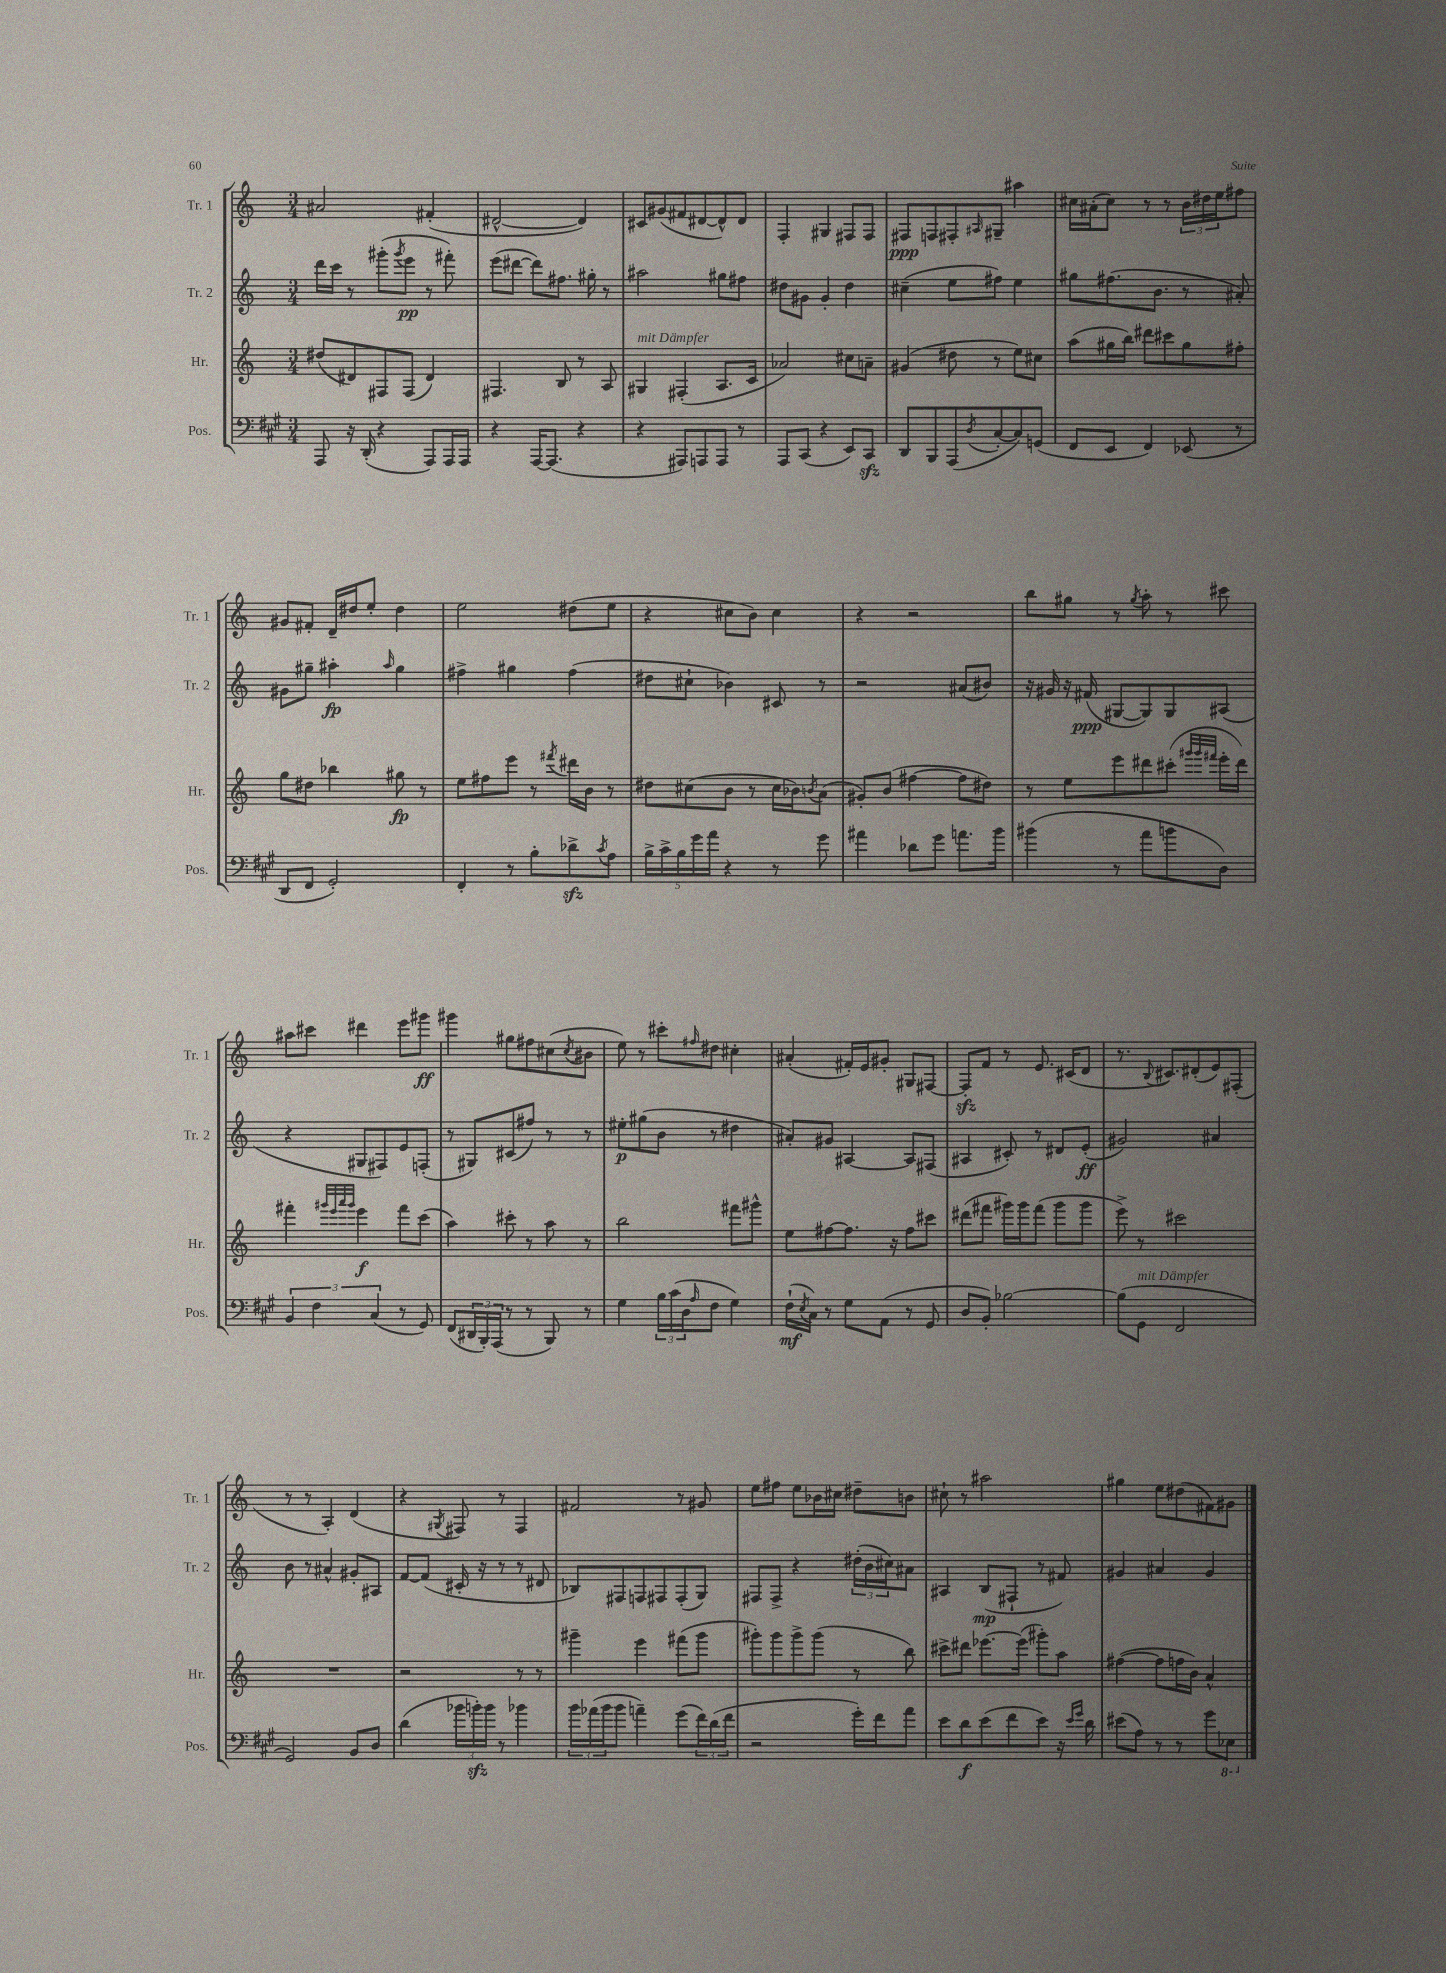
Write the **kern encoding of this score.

**kern	**dynam	**kern	**dynam	**kern	**dynam	**kern	**dynam
*part4	*part4	*part3	*part3	*part2	*part2	*part1	*part1
*staff4	*staff4	*staff3	*staff3	*staff2	*staff2	*staff1	*staff1
*I"Pos.	*	*I"Hr.	*	*I"Tr. 2	*	*I"Tr. 1	*
*I'Pos.	*	*I'Hr.	*	*I'Tr. 2	*	*I'Tr. 1	*
*clefF4	*	*clefG2	*	*clefG2	*	*clefG2	*
*k[f#c#g#]	*	*k[]	*	*k[]	*	*k[]	*
*M3/4	*	*M3/4	*	*M3/4	*	*M3/4	*
=82	=82	=82	=82	=82	=82	=82	=82
8AAA/	.	(8dd#X/L	.	16ddd\LL	.	2a#X/	.
.	.	.	.	16ccc\JJ	.	.	.
16r	.	8d#X/)	.	8r	.	.	.
(16DD'/	.	.	.	.	.	.	.
4r	.	8F#X/	.	(8ggg#X'\L	.	.	.
.	.	.	.	8qggg#/	.	.	.
.	.	(8F#/J	.	8eee\J	pp	.	.
8AAA/L)	.	4d#/)	.	8r	.	(4f#X'/	.
16AAA/L	.	.	.	8fff#X'\)	.	.	.
16AAA/JJ	.	.	.	.	.	.	.
=83	=83	=83	=83	=83	=83	=83	=83
4r	.	4.F#X/	.	(8eee\L	.	[2d#X^^/	.
.	.	.	.	[8ddd#X\J	.	.	.
[16AAA/KL	.	.	.	8ddd#\L])	.	.	.
(8.AAA/J]	.	.	.	.	.	.	.
.	.	8B/	.	8.ff#X\J	.	.	.
4r	.	8r	.	.	.	4d#/])	.
.	.	.	.	16gg#X'\	.	.	.
.	.	8A/	.	8r	.	.	.
=84	=84	=84	=84	=84	=84	=84	=84
!	!	!LO:TX:a:i:t=mit Dämpfer	!	!	!	!	!
4r	.	4G#X/	.	2aa#X\	.	8c#X/L	.
.	.	.	.	.	.	(8g#X/	.
8AAA#X/L)	.	(4F#X'/	.	.	.	8f#X/	.
8AAAn/	.	.	.	.	.	[8d#X/	.
8AAA/J	.	8.A/L	.	8gg#X\L	.	8d#^^/])	.
8r	.	.	.	8ff#X\J	.	8d#/J	.
.	.	16c/Jk	.	.	.	.	.
=85	=85	=85	=85	=85	=85	=85	=85
8AAA/L	.	2a-X/)	.	8dd#X\L	.	4F'/	.
(8CC#/J	.	.	.	8g#X\J	.	.	.
4r	.	.	.	4g#'/	.	4G#X/	.
8EE/L)	.	8cc#X\L	.	4dd#\	.	8F#X/L	.
8CC#zz/J	.	8an~\J	.	.	.	8F#/J	.
=86	=86	=86	=86	=86	=86	=86	=86
8DD/L	.	(4g#X/	.	(4cc#X~\	.	8F#X/L	ppp
8BBB/	.	.	.	.	.	8Fn/	.
(8AAA/	.	8dd#X\	.	8ee\L	.	8F#X'/	.
8qD/	.	.	.	.	.	16qqA#X/	.
[8C#'/	.	8r	.	8ff#X\J)	.	8G#X~/J	.
8C#/])	.	8ee\L)	.	4ee\	.	4aa#X\	.
(8GGn/J	.	8cc#X\J	.	.	.	.	.
=87	=87	=87	=87	=87	=87	=87	=87
8FF#/L	.	(8aa\L	.	8gg#X\L	.	16cc#X\LL	.
.	.	.	.	.	.	(16a#X'\J	.
8EE/J	.	16gg#X\L	.	(8.ff#X\	.	8cc#\J)	.
.	.	16bb\JJ)	.	.	.	.	.
4FF#/)	.	8ddd#X\L	.	.	.	8r	.
.	.	.	.	8.b\J	.	.	.
.	.	8ccc#X\	.	.	.	8r	.
(8EE-X/	.	8gg#\	.	8r	.	24b\LL	.
.	.	.	.	.	.	24dd#X\	.
.	.	.	.	.	.	24ee\J	.
8r	.	8ff#X'\J	.	8a#X'/)	.	8ff#X\J	.
!!LO:LB:g=z
=88	=88	=88	=88	=88	=88	=88	=88
8DD/L	.	8gg\L	.	8g#X\L	.	8g#X/L	.
8FF#/J	.	8dd#X\J	.	8gg#X~\J	.	8f#X'/J	.
2GG#'/)	.	4bb-X\	.	4aa#X'\	fp	16d~/LL	.
.	.	.	.	.	.	16dd#X/J	.
.	.	.	.	.	.	8ee'/J	.
.	.	.	.	16qqaa#/	.	.	.
.	.	8gg#X\	fp	4gg#\	.	4dd#\	.
.	.	8r	.	.	.	.	.
=89	=89	=89	=89	=89	=89	=89	=89
4FF#'/	.	8ee\L	.	4ff#X^\	.	2ee\	.
.	.	8ff#X\	.	.	.	.	.
8r	.	8eee\J	.	4gg#X\	.	.	.
8B'\L	.	8r	.	.	.	.	.
.	.	8qfff#X/	.	.	.	.	.
8d-Xzz^\	.	16ddd#X\LL	.	(4ff#\	.	(8dd#X\L	.
.	.	16b\JJ	.	.	.	.	.
8qc#/	.	.	.	.	.	.	.
8A\J	.	8r	.	.	.	8ee\J	.
=90	=90	=90	=90	=90	=90	=90	=90
20B^\LL	.	8dd#X\L	.	8dd#X\L	.	4r	.
20c#^\	.	.	.	.	.	.	.
20B\	.	.	.	.	.	.	.
.	.	(8cc#X\	.	8cc#X`\J	.	.	.
20g#\	.	.	.	.	.	.	.
20a\JJ	.	.	.	.	.	.	.
4r	.	8b\J	.	4b-X\)	.	8cc#X\L	.
.	.	8r	.	.	.	8b\J)	.
8r	.	16cc#\LL	.	8c#X/	.	4cc#\	.
.	.	16b-X\J)	.	.	.	.	.
.	.	8qbn/	.	.	.	.	.
8g#\	.	(8a\J	.	8r	.	.	.
=91	=91	=91	=91	=91	=91	=91	=91
4a#X\	.	8g#X'/L)	.	2r	.	4r	.
.	.	(8b/J	.	.	.	.	.
8d-X\L	.	[4ff#X\	.	.	.	2r	.
8g#\J	.	.	.	.	.	.	.
8.an\L	.	8ff#\L]	.	(8a#X/L	.	.	.
.	.	8dd#X\J)	.	8b#X/J)	.	.	.
16b\Jk	.	.	.	.	.	.	.
=92	=92	=92	=92	=92	=92	=92	=92
(4b#X\	.	8r	.	16r	.	8bb\L	.
.	.	.	.	16g#X/	.	.	.
.	.	8ee\L	.	16r	.	8gg#X\J	.
.	.	.	.	(16f#X/	ppp	.	.
8r	.	8eee\	.	[8G#X/L	.	8r	.
.	.	.	.	.	.	8qgg#/	.
8a\L	.	8ddd#X\	.	8G#/])	.	8aa'\	.
8bn\	.	(8ccc#X'\J	.	8G#/	.	8r	.
.	.	32qqggg#X/LLL	.	.	.	.	.
.	.	32qqggg#/	.	.	.	.	.
.	.	32qqfff#X/JJJ	.	.	.	.	.
8D\J)	.	16eee'\LL	.	(8A#X/J	.	8ccc#X\	.
.	.	16ddd#\JJ)	.	.	.	.	.
!!LO:LB:g=z
=93	=93	=93	=93	=93	=93	=93	=93
6BB/	.	4fff#X'\	.	4r	.	8aa#X\L	.
.	.	.	.	.	.	8ccc#X\J	.
6F#\	.	.	.	.	.	.	.
.	.	32qqggg#X/LLL	.	.	.	.	.
.	.	32qqeee/	.	.	.	.	.
.	.	32qqaaa/	.	.	.	.	.
.	.	32qqggg#/JJJ	.	.	.	.	.
.	.	4eee\	f	8G#X/L	.	4ddd#X\	.
(6C#/	.	.	.	.	.	.	.
.	.	.	.	8F#X/)	.	.	.
8r	.	8fff#\L	.	8e/	.	8eee\L	.
8GG#/)	.	(8ccc\J	.	(8Fn'/J	.	8ggg#X\J	ff
=94	=94	=94	=94	=94	=94	=94	=94
(8FF#/L	.	4aa\)	.	8r	.	4ggg#X\	.
24DD#X/L	.	.	.	8G#X/L)	.	.	.
24BBB'/)	.	.	.	.	.	.	.
(24AAA/JJ	.	.	.	.	.	.	.
8r	.	8ccc#X'\	.	(8c#X/	.	8gg#X\L	.
8r	.	8r	.	8ff#X/J)	.	8ff#X\	.
8BBB/)	.	8aa\	.	8r	.	(8cc#X\	.
.	.	.	.	.	.	8qcc#/	.
8r	.	8r	.	8r	.	8b#X\J	.
=95	=95	=95	=95	=95	=95	=95	=95
4G#\	.	2bb\	.	8ee#X'\L	p	8ee\)	.
.	.	.	.	(8gg#X\	.	8r	.
24B\LL	.	.	.	8b\J	.	8ccc#X'\L	.
(24c#\	.	.	.	.	.	.	.
24D\J	.	.	.	.	.	.	.
16qqA/	.	.	.	.	.	16qqff#X/	.
8F#\J	.	.	.	8r	.	8dd#X\J	.
4G#\)	.	8fff#X\L	.	4dd#X\	.	4cc#X'\	.
.	.	8ggg#X^^\J	.	.	.	.	.
=96	=96	=96	=96	=96	=96	=96	=96
(16F#`\LL	mf	8ee\L	.	8a#X'/L)	.	(4a#X'/	.
8qE/	.	.	.	.	.	.	.
16C#\JJ)	.	.	.	.	.	.	.
8r	.	[8ff#X\	.	8g#X/J	.	.	.
8G#\L	.	8.ff#\J]	.	[4A#X/	.	16f#X'/LL)	.
.	.	.	.	.	.	16e/J	.
(8AA\J	.	.	.	.	.	8g#X'/J	.
.	.	16r	.	.	.	.	.
8r	.	8ff#\L	.	8A#/L]	.	8G#X/L	.
8GG#/	.	8ccc#X\J	.	(8F#X/J	.	[8F#X/J	.
=97	=97	=97	=97	=97	=97	=97	=97
8D/L	.	(8ddd#X\L	.	4A#X/	.	8F#zz'/L]	.
8BB'/J)	.	8fff#X\J	.	.	.	8f/J	.
[2B-X\	.	16ggg#X\LL)	.	8c#X'/)	.	8r	.
.	.	16ggg#\J	.	.	.	.	.
.	.	(8fff#\J	.	8r	.	8.e/	.
.	.	8ggg#\L	.	8d#X/L	.	.	.
.	.	.	.	.	.	(16c#X/KL	.
.	.	8ggg#\J	.	(8e'/J	ff	8d/J	.
=98	=98	=98	=98	=98	=98	=98	=98
(8B-\L]	.	8eee^\)	.	2g#X/)	.	8.r	.
!LO:TX:a:i:t=mit Dämpfer	!	!	!	!	!	!	!
8GG#\J	.	8r	.	.	.	.	.
.	.	.	.	.	.	8qqB/	.
.	.	.	.	.	.	8.c#X/L)	.
2FF#/	.	2ccc#X\	.	.	.	.	.
.	.	.	.	.	.	(8d#X'/	.
.	.	.	.	4a#X/	.	8e/)	.
.	.	.	.	.	.	(8F#X'/J	.
!!LO:LB:g=z
=99	=99	=99	=99	=99	=99	=99	=99
2GG#/)	.	2.r	.	8b\	.	8r	.
.	.	.	.	8r	.	8r	.
.	.	.	.	4a#X^^/	.	4A'/)	.
8BB/L	.	.	.	8g#X'/L	.	(4d/	.
8D/J	.	.	.	8A#X/J	.	.	.
=100	=100	=100	=100	=100	=100	=100	=100
(4d\	.	2r	.	[8f/L	.	4r	.
.	.	.	.	(8f/J]	.	.	.
.	.	.	.	.	.	8qG#X/	.
24b-X\LL	.	.	.	16c#X'/	.	8F#X/)	.
24bnzz'\)	.	.	.	.	.	.	.
.	.	.	.	16r	.	.	.
24b\JJ	.	.	.	.	.	.	.
8r	.	.	.	8r	.	8r	.
4b-X\	.	8r	.	8r	.	4F#/	.
.	.	8r	.	8d#X/	.	.	.
=101	=101	=101	=101	=101	=101	=101	=101
24b\LL	.	4ggg#X~\	.	8B-X/L)	.	2f#X/	.
(24a-X\	.	.	.	.	.	.	.
24b\J	.	.	.	.	.	.	.
8b\J	.	.	.	8F#X/	.	.	.
4an~\)	.	4eee\	.	8Fn/	.	.	.
.	.	.	.	8F#X/	.	.	.
(8g#\L	.	(8fff#X\L	.	(8F#'/	.	8r	.
24f#\L)	.	8ggg#\J	.	8G/J)	.	8g#X/	.
(24d\	.	.	.	.	.	.	.
24f#\JJ	.	.	.	.	.	.	.
=102	=102	=102	=102	=102	=102	=102	=102
2r	.	8ggg#X'\L)	.	8F#X/L	.	8ee\L	.
.	.	8ggg#\	.	8F#^/J	.	8ff#X\J	.
.	.	8ggg#^\	.	4r	.	8ee\L	.
.	.	(8ggg#\J	.	.	.	16b-X\L	.
.	.	.	.	.	.	16cc#X\JJ	.
16g#'\LL)	.	8r	.	(24dd#X'\LL	.	8dd#X~\L	.
.	.	.	.	24b\	.	.	.
16f#\J	.	.	.	.	.	.	.
.	.	.	.	24cc#X\J)	.	.	.
8a\J	.	8bb\)	.	8a#X\J	.	8bn\J	.
=103	=103	=103	=103	=103	=103	=103	=103
8e\L	.	8ccc#X^\L	.	4A#X/	.	8cc#X`\	.
8d\	f	8ddd#X\J	.	.	.	8r	.
(8e\	.	[8.eee-X\L	.	(8B/L	mp	2aa#X\	.
8f#\	.	.	.	8F#X`/J	.	.	.
.	.	(16eee-\Jk]	.	.	.	.	.
8e\J)	.	8ggg#X'\L)	.	8r	.	.	.
16r	.	8aa\J	.	8f#X/)	.	.	.
16qqe/LL	.	.	.	.	.	.	.
16qqg#/JJ	.	.	.	.	.	.	.
16d\	.	.	.	.	.	.	.
=104	=104	=104	=104	=104	=104	=104	=104
(8e#X\L	.	([4ff#X\	.	4g#X/	.	4gg#X\	.
8A\J)	.	.	.	.	.	.	.
8r	.	8ff#\L]	.	4a#X/	.	8ee\L	.
8r	.	16ffn\L	.	.	.	(8dd#X\	.
.	.	16b\JJ)	.	.	.	.	.
8g#\L	.	4a^^/	.	4g#/	.	8f#X\)	.
*8ba	*	*	*	*	*	*	*
8EE-X\J	.	.	.	.	.	8g#X\J	.
*X8ba	*	*	*	*	*	*	*
==	==	==	==	==	==	==	==
*-	*-	*-	*-	*-	*-	*-	*-
